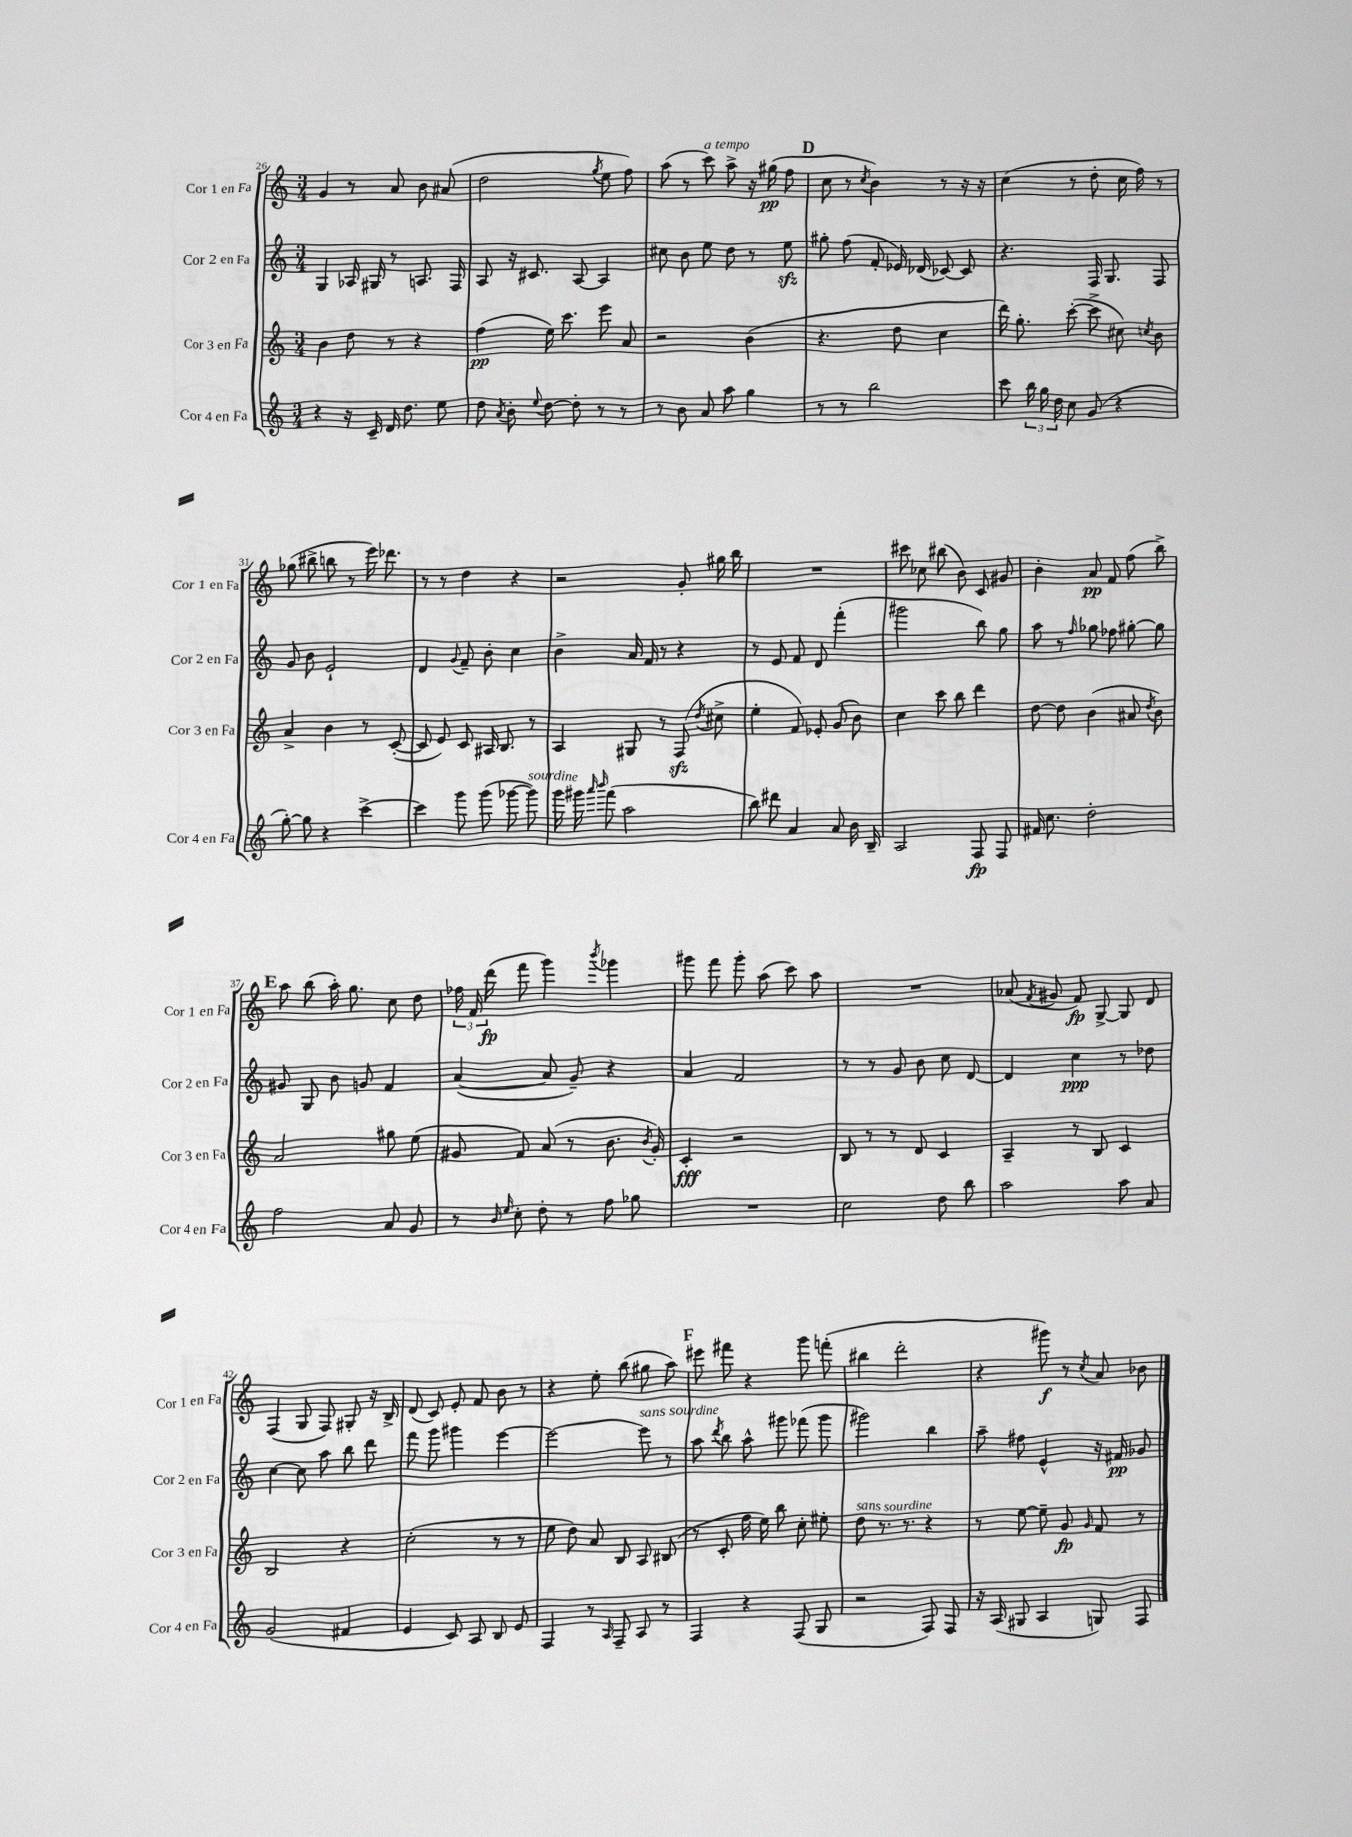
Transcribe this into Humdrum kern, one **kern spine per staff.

**kern	**dynam	**kern	**dynam	**kern	**dynam	**kern	**dynam
*part4	*part4	*part3	*part3	*part2	*part2	*part1	*part1
*staff4	*staff4	*staff3	*staff3	*staff2	*staff2	*staff1	*staff1
*I"Cor 4 en Fa	*	*I"Cor 3 en Fa	*	*I"Cor 2 en Fa	*	*I"Cor 1 en Fa	*
*I'Cor 4 en Fa	*	*I'Cor 3 en Fa	*	*I'Cor 2 en Fa	*	*I'Cor 1 en Fa	*
*clefG2	*	*clefG2	*	*clefG2	*	*clefG2	*
*k[]	*	*k[]	*	*k[]	*	*k[]	*
*M3/4	*	*M3/4	*	*M3/4	*	*M3/4	*
=26	=26	=26	=26	=26	=26	=26	=26
4r	.	4b\	.	4G/	.	4g/	.
16r	.	8dd\	.	16A-X/	.	8r	.
16c~/	.	.	.	16G#X/	.	.	.
16d/	.	8r	.	8r	.	8a/	.
8.dd\	.	.	.	.	.	.	.
.	.	4r	.	8.An/	.	8b\	.
8ee\	.	.	.	.	.	(8a#X/	.
.	.	.	.	16F/	.	.	.
=27	=27	=27	=27	=27	=27	=27	=27
8dd\	.	(4ff\	pp	8A/	.	2dd\	.
8qa/	.	.	.	.	.	.	.
8b'\	.	.	.	16r	.	.	.
.	.	.	.	8.c#X/	.	.	.
8qqee/	.	.	.	.	.	.	.
[8dd\	.	16ee\)	.	.	.	.	.
.	.	8.ccc\	.	.	.	.	.
8dd'\]	.	.	.	[8A/	.	.	.
.	.	.	.	.	.	8qgg/	.
8r	.	8eee\	.	4A/]	.	8ee\	.
8r	.	8a/	.	.	.	8ff\)	.
=28	=28	=28	=28	=28	=28	=28	=28
8r	.	2r	.	8cc#X\	.	(8aa\	.
8b\	.	.	.	8b\	.	8r	.
!	!	!	!	!	!	!LO:TX:a:i:t=a tempo	!
8a/	.	.	.	8ee\	.	8ccc\)	.
8aa\	.	.	.	8dd\	.	8aa^\	.
4gg\	.	(4b\	.	8r	.	16r	.
.	.	.	.	.	.	(16gg#X\	pp
.	.	.	.	8eezz\	.	8ff\	.
!!LO:REH:place=s1:t=D
=29	=29	=29	=29	=29	=29	=29	=29
8r	.	4.r	.	8gg#X'\	.	8cc\	.
8r	.	.	.	(8ff\	.	8r	.
.	.	.	.	.	.	8qcc/	.
2bb\	.	.	.	8f'/	.	4b\)	.
.	.	8dd\	.	16e-X/)	.	.	.
.	.	.	.	(16d-X/	.	.	.
.	.	4cc\	.	[8c-X/)	.	8r	.
.	.	.	.	8c-/]	.	16r	.
.	.	.	.	.	.	16r	.
=30	=30	=30	=30	=30	=30	=30	=30
8ccc\	.	16ddd\)	.	4.r	.	(4cc\	.
.	.	8.gg'\	.	.	.	.	.
24bb\	.	.	.	.	.	.	.
24gg\	.	.	.	.	.	.	.
24dd\	.	.	.	.	.	.	.
8cc\	.	([8ccc'\	.	.	.	8r	.
(8g/	.	8ccc^\]	.	16F/	.	8dd'\	.
.	.	.	.	8.G/	.	.	.
4r	.	8cc#X\)	.	.	.	16cc\	.
.	.	.	.	.	.	16ff\)	.
.	.	8qccn/	.	.	.	.	.
.	.	8b\	.	8F/	.	8r	.
!!LO:LB:g=z
=31	=31	=31	=31	=31	=31	=31	=31
[8gg'\)	.	4a^/	.	8g/	.	(8gg-X\	.
8gg\]	.	.	.	8b\	.	8bb#X^\	.
4r	.	4b\	.	2e`/	.	8bbn\	.
.	.	.	.	.	.	8r	.
[4ccc^\	.	8r	.	.	.	16eee\)	.
.	.	.	.	.	.	8.ddd-X\	.
.	.	([8c'/	.	.	.	.	.
=32	=32	=32	=32	=32	=32	=32	=32
4ccc\]	.	8c/]	.	4d/	.	8r	.
.	.	8e/)	.	.	.	8r	.
.	.	.	.	8qqg/	.	.	.
8ggg\	.	8c/	.	8f~/	.	4dd\	.
(8ggg\	.	16A#X/	.	8b'\	.	.	.
.	.	8.B/	.	.	.	.	.
[8ggg-X\	.	.	.	4cc\	.	4r	.
!LO:TX:a:i:t=sourdine	!	!	!	!	!	!	!
8ggg-\])	.	8r	.	.	.	.	.
=33	=33	=33	=33	=33	=33	=33	=33
16ggg\	.	4A/	.	4b^\	.	2r	.
16ggg#X\	.	.	.	.	.	.	.
16qqaaa/	.	.	.	.	.	.	.
16qqbbb/	.	.	.	.	.	.	.
(8fff\	.	.	.	.	.	.	.
2aa\	.	8G#X/	.	16a/	.	.	.
.	.	.	.	16f/	.	.	.
.	.	8r	.	8r	.	.	.
.	.	(8Fzz/	.	4r	.	8g'/	.
.	.	8qdd/	.	.	.	.	.
.	.	8cc#X^\	.	.	.	16gg#X\	.
.	.	.	.	.	.	16bb\	.
=34	=34	=34	=34	=34	=34	=34	=34
8bb\)	.	4ee'\	.	8r	.	2.r	.
8ddd#X\	.	.	.	8e/	.	.	.
4a/	.	8f/)	.	8f/	.	.	.
.	.	8e-X'/	.	8d/	.	.	.
8a/	.	(8g/	.	(4fff'\	.	.	.
16b\	.	8b\)	.	.	.	.	.
16B~/	.	.	.	.	.	.	.
=35	=35	=35	=35	=35	=35	=35	=35
2A/	.	4cc\	.	2ggg#X\	.	8ccc#X\	.
.	.	.	.	.	.	8cc-X\	.
.	.	8ccc\	.	.	.	(8bb#X\	.
.	.	8bb\	.	.	.	8b\)	.
8F/	fp	4ddd\	.	8bb\)	.	8c/	.
8F/	.	.	.	8gg\	.	8g#X/	.
=36	=36	=36	=36	=36	=36	=36	=36
16f#X/	.	[8dd\	.	8aa\	.	4b'\	.
8.cc\	.	.	.	.	.	.	.
.	.	8dd\]	.	8r	.	.	.
.	.	.	.	16qqff/	.	.	.
2dd'\	.	(4b\	.	8gg-X\	.	8a/	pp
.	.	.	.	8ff-X\	.	8f/	.
.	.	8a#X/	.	[8gg#X'\	.	(8ff\	.
.	.	8qdd/	.	.	.	.	.
.	.	8b\)	.	8gg#\]	.	8bb^\)	.
!!LO:LB:g=z
!!LO:REH:place=s1:t=E
=37	=37	=37	=37	=37	=37	=37	=37
2ff\	.	2a/	.	8g#X/	.	8aa\	.
.	.	.	.	8G/	.	(8bb\	.
.	.	.	.	8b\	.	16aa'\)	.
.	.	.	.	.	.	8.gg\	.
.	.	.	.	8gn/	.	.	.
8a/	.	8gg#X\	.	4f/	.	8cc\	.
8g/	.	(8ee\	.	.	.	8dd\	.
=38	=38	=38	=38	=38	=38	=38	=38
8r	.	8g#X/	.	([4a/	.	24ff-X\	.
.	.	.	.	.	.	24f/	.
.	.	.	.	.	.	(24ddd\	fp
16qqb/	.	.	.	.	.	.	.
16qqee/	.	.	.	.	.	.	.
8cc'\	.	8f/)	.	.	.	8fff\	.
8dd'\	.	(8a/	.	8a/]	.	4ggg\)	.
8r	.	8r	.	8g~/)	.	.	.
.	.	.	.	.	.	8qbbb/	.
8ff\	.	8.b\	.	4r	.	4ggg-X\	.
8gg-X\	.	.	.	.	.	.	.
.	.	8qb/	.	.	.	.	.
.	.	16g#'/)	.	.	.	.	.
=39	=39	=39	=39	=39	=39	=39	=39
2.r	.	4c'/	fff	4a/	.	8ggg#X\	.
.	.	.	.	.	.	8fff\	.
.	.	2r	.	2f/	.	8ggg#'\	.
.	.	.	.	.	.	(8aa\	.
.	.	.	.	.	.	8ccc\)	.
.	.	.	.	.	.	8aa\	.
=40	=40	=40	=40	=40	=40	=40	=40
2cc\	.	8B/	.	8r	.	2.r	.
.	.	8r	.	8r	.	.	.
.	.	8r	.	8g/	.	.	.
.	.	8d/	.	8b\	.	.	.
8dd\	.	4c/	.	8cc\	.	.	.
8bb\	.	.	.	[8d/	.	.	.
=41	=41	=41	=41	=41	=41	=41	=41
2aa\	.	4A~/	.	4d/]	.	(8a-X/	.
.	.	.	.	.	.	8qf/	.
.	.	.	.	.	.	8g#X/	.
.	.	8r	.	4cc\	ppp	8f/)	fp
.	.	8B/	.	.	.	[8G^/	.
8aa\	.	4c/	.	8r	.	8G/]	.
8a/	.	.	.	8dd-X\	.	8d/	.
!!LO:LB:g=z
=42	=42	=42	=42	=42	=42	=42	=42
(2g/	.	2B/	.	[4cc\	.	(4F/	.
.	.	.	.	8cc\]	.	8G/	.
.	.	.	.	8aa\	.	8F/)	.
4f#X/	.	4r	.	8bb\	.	8G#X'/	.
.	.	.	.	8ddd\	.	16r	.
.	.	.	.	.	.	16B^/	.
=43	=43	=43	=43	=43	=43	=43	=43
4e/	.	(2cc'\	.	8fff\	.	(8d/	.
.	.	.	.	8ggg\	.	8c/)	.
8c/)	.	.	.	4ggg#X\	.	8e'/	.
8A/	.	.	.	.	.	8f/	.
8B/	.	8r	.	[4eee\	.	8b\	.
8e/	.	8r	.	.	.	8r	.
=44	=44	=44	=44	=44	=44	=44	=44
4F/	.	8ee\	.	2eee\_	.	4r	.
.	.	8dd\)	.	.	.	.	.
8r	.	8a/	.	.	.	8ee'\	.
16qqA/	.	.	.	.	.	.	.
8F~/	.	8B/	.	.	.	(8bb\	.
!	!	!	!	!LO:TX:a:i:t=sans sourdine	!	!	!
8A/	.	8A/	.	8eee\]	.	8gg#X\	.
8r	.	(8B#X/	.	8r	.	8aa\)	.
!!LO:REH:place=s1:t=F
=45	=45	=45	=45	=45	=45	=45	=45
4F/	.	8r	.	8aa\	.	8eee#X\	.
.	.	.	.	8qddd/	.	.	.
.	.	8c'/	.	8bb\	.	8fff#X\	.
4r	.	16ff\	.	8aa^^\	.	4r	.
.	.	16ee\)	.	.	.	.	.
.	.	8bb\	.	8ggg#X\	.	.	.
(8F/	.	8cc'\	.	(8fff-X\	.	8ggg\	.
8G/	.	8ee#X'\	.	8ggg#\	.	(8fffn'\	.
=46	=46	=46	=46	=46	=46	=46	=46
!	!	!LO:TX:a:i:t=sans sourdine	!	!	!	!	!
2r	.	8dd\	.	2ggg#X\)	.	4bb#X\	.
.	.	8.r	.	.	.	.	.
.	.	.	.	.	.	2ddd'\	.
.	.	8.r	.	.	.	.	.
8F/)	.	4r	.	4bb\	.	.	.
8F/	.	.	.	.	.	.	.
=47	=47	=47	=47	=47	=47	=47	=47
16r	.	8r	.	8aa~\	.	4r	.
(16A/	.	.	.	.	.	.	.
8G#X/	.	[8ee\	.	8ff#X\	.	.	.
4A/	.	8ee~\]	.	4e^^/	.	8ggg#X\)	f
.	.	8g/	fp	.	.	8r	.
.	.	16qqg/	.	.	.	8qcc/	.
8Gn/)	.	8f/	.	16r	.	8a/	.
.	.	.	.	16f#X/	pp	.	.
8F/	.	8r	.	8g-X/	.	8b-X\	.
==	==	==	==	==	==	==	==
*-	*-	*-	*-	*-	*-	*-	*-
